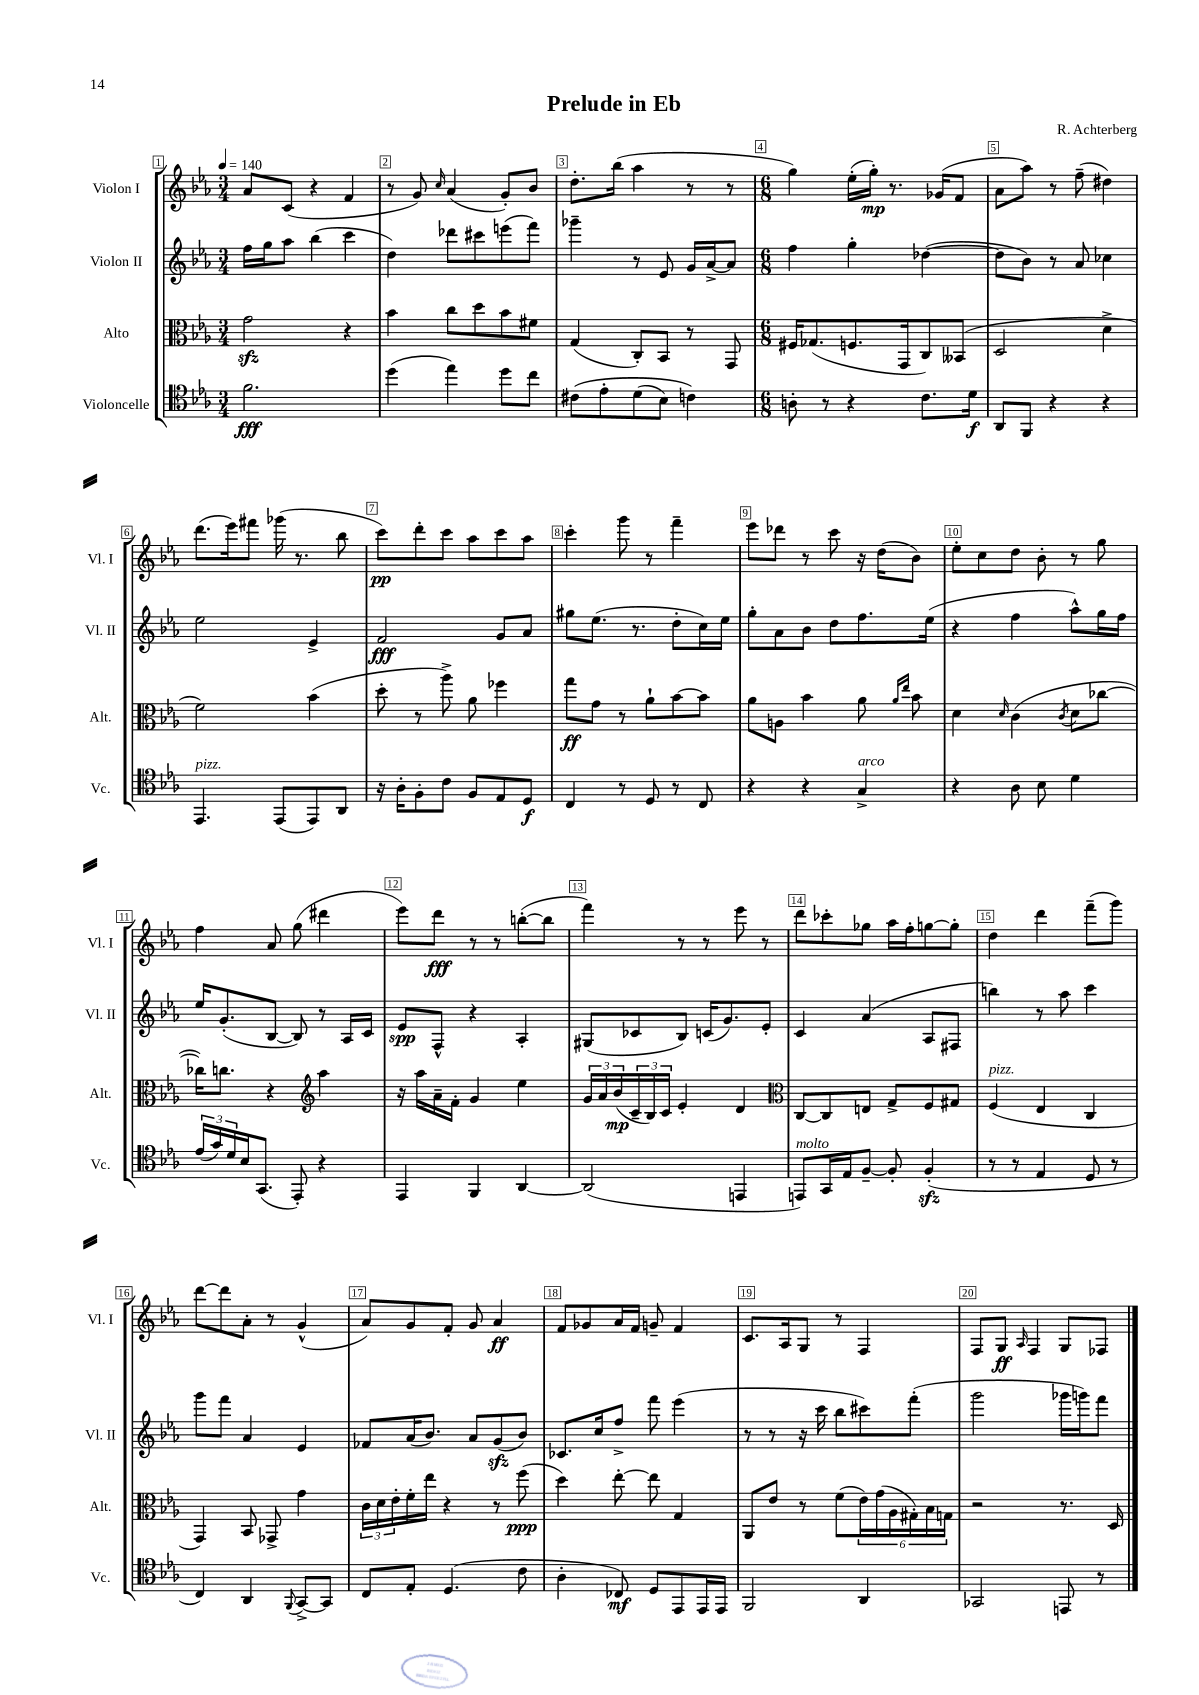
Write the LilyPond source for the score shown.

\header { title = "Prelude in Eb" composer = "R. Achterberg" }
<<
\new StaffGroup <<
\new Staff = "s0" \with { instrumentName = "Violon I" shortInstrumentName = "Vl. I" } {
    \clef treble \key ees \major \numericTimeSignature \time 3/4 \tempo 4 = 140
    aes'8 c'8( r4 f'4 |
    r8 g'8) \grace { c''16 } aes'4( g'8-.) bes'8 |
    d''8.-. bes''16( aes''4 r8 r8 |
    \numericTimeSignature \time 6/8 g''4) ees''16-.( g''16-.\mp) r8. ges'16( f'8 |
    aes'8 aes''8) r8 f''8--( dis''4) |
    d'''8.( ees'''16) fis'''8 ges'''16( r8. bes''8 |
    c'''8\pp) d'''8-. c'''8 aes''8 c'''8 aes''8 |
    c'''4-. g'''8 r8 f'''4-- |
    ees'''8 des'''8 r8 c'''8 r16 d''16( bes'8) |
    ees''8-. c''8 d''8 bes'8-. r8 g''8 |
    f''4 aes'8 g''8( dis'''4 |
    ees'''8) d'''8\fff r8 r8 b''8~-.( b''8 |
    f'''4) r8 r8 ees'''8 r8 |
    d'''8 ces'''8-. ges''8 aes''16 f''16-. g''8~ g''8-. |
    d''4 d'''4 f'''8--( g'''8) |
    d'''8~ d'''8 aes'8-. r8 g'4-^( |
    aes'8) g'8 f'8-. g'8 aes'4\ff |
    f'8 ges'8 aes'16 f'16 g'8-- f'4 |
    c'8. aes16 g8 r8 f4 |
    f8 g8\ff \grace { aes16 } f4 g8 fes8 \bar "|." |
}
\new Staff = "s1" \with { instrumentName = "Violon II" shortInstrumentName = "Vl. II" } {
    \clef treble \key ees \major \numericTimeSignature \time 3/4
    f''16 g''16 aes''8 bes''4( c'''4 |
    d''4) des'''8 cis'''8 e'''8( f'''8) |
    ges'''4-- r8 ees'8 g'16 aes'16~-> aes'8 |
    \numericTimeSignature \time 6/8 f''4 g''4-. des''4~( |
    des''8 bes'8) r8 aes'8 ces''4 |
    ees''2 ees'4-> |
    f'2\fff g'8 aes'8 |
    gis''8 ees''8.( r8. d''8-. c''16) ees''16 |
    g''8-. aes'8 bes'8 d''8 f''8. ees''16( |
    r4 f''4 aes''8-^) g''16 f''16 |
    ees''16 g'8.-.( bes8~ bes8) r8 aes16 c'16 |
    ees'8\spp f8-^ r4 aes4-. |
    gis8( ces'8 bes8) c'16( g'8.) ees'8-. |
    c'4 aes'4( aes8 fis8 |
    b''4) r8 aes''8 c'''4 |
    g'''8 f'''8 aes'4 ees'4 |
    fes'8 aes'16( bes'8.) aes'8 g'8\sfz( bes'8) |
    ces'8. c''16 f''8-> f'''8 ees'''4( |
    r8 r8 r16 c'''16 bes''8 cis'''8) f'''8-.( |
    g'''2 ges'''16 g'''16) f'''8 \bar "|." |
}
\new Staff = "s2" \with { instrumentName = "Alto" shortInstrumentName = "Alt." } {
    \clef alto \key ees \major \numericTimeSignature \time 3/4
    g'2\sfz r4 |
    bes'4 c''8 d''8 bes'8 fis'8 |
    g4( c8-.) bes,8 r8 g,8 |
    \numericTimeSignature \time 6/8 fis16 ges8.( f8. g,16 c8) beses,8( |
    d2 d'4-> |
    f'2) bes'4( |
    d''8-. r8 aes''8->) aes'8 fes''4 |
    g''8\ff g'8 r8 aes'8-! bes'8~ bes'8 |
    aes'8 a8 bes'4 aes'8 \grace { aes'16 ees''16 } bes'8 |
    d'4 \grace { d'16 } c'4( \acciaccatura { c'8 } d'8 ces''8~ |
    ces''16) c''8. r4 \clef treble aes''4 |
    r16 aes''16 aes'16-- f'16-. g'4 ees''4 |
    \tuplet 3/2 { g'16 aes'16 bes'16\mp( } \tuplet 3/2 { c'16-- bes16) c'16 } ees'4-. d'4 |
    \clef alto c8~ c8 e8 g8-> f8 gis8 |
    f4^\markup { \italic "pizz." }( ees4 c4 |
    g,4) bes,8 ges,8-> g'4 |
    \tuplet 3/2 { c'16 d'16 ees'16-. } f'16-. ees''16 r4 r8 f''8\ppp( |
    d''4) ees''8~-. ees''8 g4 |
    aes,8 ees'8 r8 f'8( \tuplet 6/4 { ees'16) g'16( aes16 gis16-.) bes16 g16 } |
    r2 r8. d16 \bar "|." |
}
\new Staff = "s3" \with { instrumentName = "Violoncelle" shortInstrumentName = "Vc." } {
    \clef tenor \key ees \major \numericTimeSignature \time 3/4
    f'2.\fff |
    d''4( ees''4) d''8 c''8 |
    cis'8\( ees'8-. d'8( bes8) c'4\) |
    \numericTimeSignature \time 6/8 a8-. r8 r4 c'8. d'16\f |
    aes,8 f,8 r4 r4 |
    ees,4.^\markup { \italic "pizz." } ees,8( ees,8) aes,8 |
    r16 aes16-. f8-. c'8 f8 ees8 d8\f |
    c4 r8 d8 r8 c8 |
    r4 r4 g4->^\markup { \italic "arco" } |
    r4 aes8 bes8 d'4 |
    \tuplet 3/2 { ees'16( g'16) d'16 } bes16 g,8.( ees,8-.) r4 |
    ees,4 f,4 aes,4~ |
    aes,2( e,4 |
    e,8^\markup { \italic "molto" }) g,16 ees16 f8~-- f8-. f4-.\sfz( |
    r8 r8 ees4 d8 r8 |
    c4) aes,4 \appoggiatura { f,8 } g,8~-> g,8 |
    c8 ees8-. d4.( c'8 |
    aes4-. ces8\mf) d8 ees,8 ees,16 ees,16 |
    f,2 aes,4 |
    ges,2 e,8 r8 \bar "|." |
}
>>
>>
\layout { \context { \Score \override BarNumber.break-visibility = ##(#f #t #t) barNumberVisibility = #all-bar-numbers-visible \override BarNumber.stencil = #(make-stencil-boxer 0.1 0.3 ly:text-interface::print) } }
